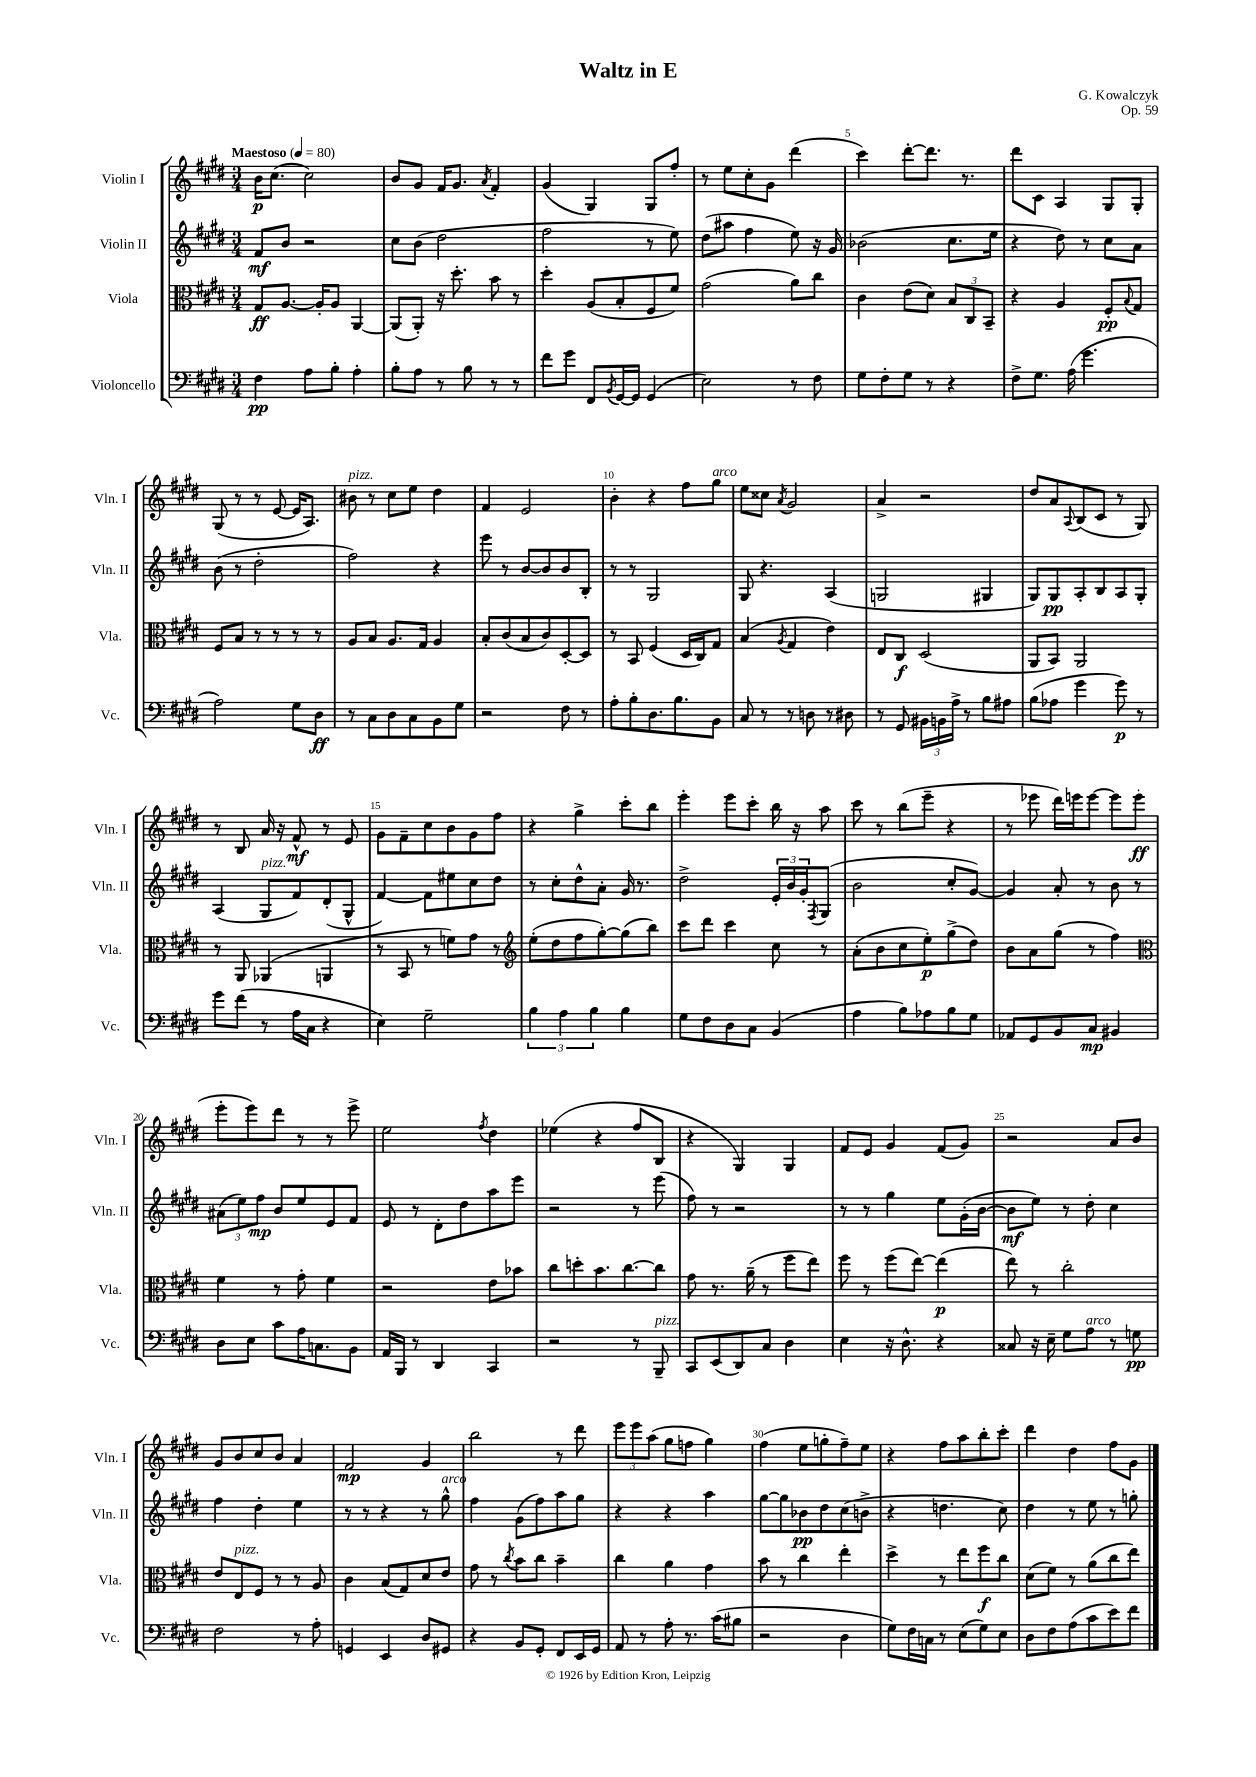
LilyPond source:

\header { title = "Waltz in E" composer = "G. Kowalczyk" opus = "Op. 59" }
<<
\new StaffGroup <<
\new Staff = "s0" \with { instrumentName = "Violin I" shortInstrumentName = "Vln. I" } {
    \clef treble \key e \major \numericTimeSignature \time 3/4 \tempo "Maestoso" 4 = 80
    b'16\p cis''8.( cis''2) |
    b'8 gis'8 fis'16 gis'8. \acciaccatura { a'8 } fis'4-. |
    gis'4( gis4) gis8 fis''8-. |
    r8 e''8 cis''8-. gis'8 dis'''4( |
    cis'''4) dis'''8~-. dis'''8. r8. |
    dis'''8 cis'8 a4 gis8 gis8-. |
    gis8( r8 r8 e'8~ e'16 a8.) |
    bis'8^\markup { \italic "pizz." } r8 cis''8 e''8 dis''4 |
    fis'4 e'2 |
    b'4-. r4 fis''8 gis''8^\markup { \italic "arco" } |
    e''8 cisis''8 \acciaccatura { a'8 } gis'2 |
    a'4-> r2 |
    dis''8 a'8 \appoggiatura { a8 } b8( cis'8 r8 gis8) |
    r8 b8 a'16 r16 fis'8-^\mf r8 e'8 |
    gis'8 fis'8-- cis''8 b'8 gis'8 fis''8 |
    r4 gis''4-> cis'''8-. b''8 |
    e'''4-. e'''8 cis'''8-. b''16 r16 a''8 |
    cis'''8 r8 b''8( e'''8-- r4 |
    r8 ees'''8 dis'''16) e'''16 e'''8~ e'''8 e'''8\ff( |
    e'''8-. e'''8) dis'''8 r8 r8 e'''8-> |
    e''2 \acciaccatura { fis''8 } dis''4 |
    ees''4( r4 fis''8 b8 |
    r4 gis4) gis4 |
    fis'8 e'8 gis'4 fis'8( gis'8) |
    r2 a'8 b'8 |
    gis'8 b'8 cis''8 b'8 a'4 |
    fis'2\mp gis'4 |
    b''2 r8 dis'''8 |
    \tuplet 3/2 { e'''8 e'''8 a''8( } gis''8 f''8 gis''4) |
    fis''4( e''8 g''8-. fis''8--) e''8 |
    r4 fis''8 a''8 b''8-. cis'''8-. |
    dis'''4 dis''4 fis''8 gis'8 \bar "|." |
}
\new Staff = "s1" \with { instrumentName = "Violin II" shortInstrumentName = "Vln. II" } {
    \clef treble \key e \major \numericTimeSignature \time 3/4
    fis'8\mf b'8 r2 |
    cis''8 b'8( dis''2 |
    fis''2 r8 e''8) |
    dis''8( ais''8 fis''4 e''8) r16 gis'16 |
    bes'2( cis''8. e''16 |
    r4 dis''8) r8 cis''8 a'8 |
    b'8( r8 dis''2-. |
    fis''2) r4 |
    e'''8 r8 b'8~ b'8 b'8 b8-. |
    r8 r8 gis2 |
    gis8 r4. a4( |
    g2 gis4 |
    gis8) gis8\pp a8-. b8 a8 gis8-. |
    a4( gis8^\markup { \italic "pizz." } fis'8) dis'8-.( gis8-^ |
    fis'4~) fis'8 eis''8 cis''8 dis''8 |
    r8 cis''8-. dis''8-^ a'8-. gis'16 r8. |
    dis''2-> \tuplet 3/2 { e'16-. b'16 gis'16-. } \acciaccatura { fis8 } gis8( |
    b'2 cis''8-. gis'8~) |
    gis'4 a'8-. r8 b'8 r8 |
    \tuplet 3/2 { ais'8( e''8) fis''8\mp } b'8 e''8 e'8 fis'8 |
    e'8 r8 dis'8-. dis''8 a''8 e'''8 |
    r2 r8 e'''8( |
    fis''8) r8 r2 |
    r8 r8 gis''4 e''8 gis'16-.( b'16~ |
    b'8\mf e''8) r8 dis''8-. cis''4 |
    fis''4 dis''4-. e''4 |
    r8 r8 r4 r8 gis''8-^^\markup { \italic "arco" } |
    fis''4 gis'8( fis''8) a''8 gis''8 |
    r4 r4 a''4 |
    gis''8~ gis''8 bes'8\pp dis''8 cis''8( b'8-> |
    r4 d''4. cis''8) |
    dis''4 r8 e''8 r8 g''8-. \bar "|." |
}
\new Staff = "s2" \with { instrumentName = "Viola" shortInstrumentName = "Vla." } {
    \clef alto \key e \major \numericTimeSignature \time 3/4
    gis8\ff a8.~ a16-. a8 a,4~ |
    a,8( a,8-.) r16 dis''8.-. b'8 r8 |
    dis''4-. a8( b8-. fis8 fis'8) |
    gis'2( a'8) cis''8 |
    cis'4 e'8( dis'8) \tuplet 3/2 { b8 cis8 b,8-- } |
    r4 a4 fis8-.\pp \appoggiatura { b8 } gis8 |
    fis8 b8 r8 r8 r8 r8 |
    a8 b8 a8. gis16 a4 |
    b8-. cis'8( b8 cis'8) dis8~-. dis8 |
    r8 b,8 fis4( dis16 cis16) gis8 |
    b4( \acciaccatura { a8 } gis4 e'4) |
    e8 cis8\f dis2( |
    a,8 b,8) a,2 |
    r8 a,8 aes,4( a,4 |
    r8 b,8 r8 f'8) gis'8 r8 |
    \clef treble e''8-.( dis''8 fis''8 gis''8~-.) gis''8( b''8) |
    cis'''8 dis'''8 cis'''4 cis''8 r8 |
    a'8-.( b'8 cis''8 e''8-.\p) gis''8->( dis''8) |
    b'8 a'8 gis''8( r8 fis''4) |
    \clef alto fis'4 r8 gis'8-. fis'4 |
    r2 e'8 bes'8 |
    cis''8 d''8-. b'8. cis''8.~ cis''8 |
    gis'8 r8. a'16--( r8 fis''8 e''8) |
    fis''8 r8 fis''8( e''8~) e''4\p( |
    e''8) r8 cis''2-. |
    e'8 e8^\markup { \italic "pizz." } fis8 r8 r8 a8 |
    cis'4 b8( gis8) dis'8 e'8 |
    gis'8 r8 \acciaccatura { cis''8 } b'8 cis''8 b'4-- |
    cis''4 a'4 gis'4 |
    b'8 r8 cis''4 e''4-. |
    dis''4-> r8 e''8 fis''8\f cis''8 |
    dis'8( fis'8) r8 a'8( cis''8 e''8) \bar "|." |
}
\new Staff = "s3" \with { instrumentName = "Violoncello" shortInstrumentName = "Vc." } {
    \clef bass \key e \major \numericTimeSignature \time 3/4
    fis4\pp a8 b8-. a4-. |
    b8-. a8 r8 b8 r8 r8 |
    fis'8 gis'8 fis,8 \acciaccatura { b,8 } gis,16~ gis,16 gis,4( |
    e2) r8 fis8 |
    gis8 fis8-. gis8 r8 r4 |
    fis8-> gis8. a16( gis'4. |
    a2) gis8 dis8\ff |
    r8 cis8 dis8 cis8 b,8 gis8 |
    r2 fis8 r8 |
    a8-. b8-. dis8. b8. b,8 |
    cis8 r8 r8 d8 r8 dis8 |
    r8 gis,8 \tuplet 3/2 { bis,16 b,16 a16-> } r8 b8 ais8 |
    b8( aes8 gis'4 gis'8\p) r8 |
    gis'8 fis'8( r8 a16 cis16 r4 |
    e4) gis2-- |
    \tuplet 3/2 { b4 a4 b4 } b4 |
    gis8 fis8 dis8 cis8 b,4( |
    a4 b8) aes8 b8 gis8 |
    aes,8 gis,8 b,8 cis8\mp bis,4 |
    dis8 e8 cis'8 a16 c8. b,8 |
    a,16 b,,16 r8 dis,4 cis,4 |
    r2 r8 b,,8--^\markup { \italic "pizz." } |
    cis,8 e,8( dis,8) cis8 dis4 |
    e4 r16 dis8.-^ r4 |
    cisis8 r16 e16-- gis8 a8^\markup { \italic "arco" } r8 g8\pp |
    fis2 r8 a8-. |
    g,4 e,4 dis8 gis,8 |
    r4 b,8 gis,8-. fis,8 e,16 gis,16 |
    a,8 r8 a8-. r8. cis'16( bis8 |
    r2 dis4 |
    gis8) fis16 c16 r8 e8( gis8) e8 |
    dis8 fis8 a8( cis'8 e'8) fis'8 \bar "|." |
}
>>
>>
\layout { \context { \Score \override BarNumber.break-visibility = ##(#f #t #t) barNumberVisibility = #(every-nth-bar-number-visible 5) } }
